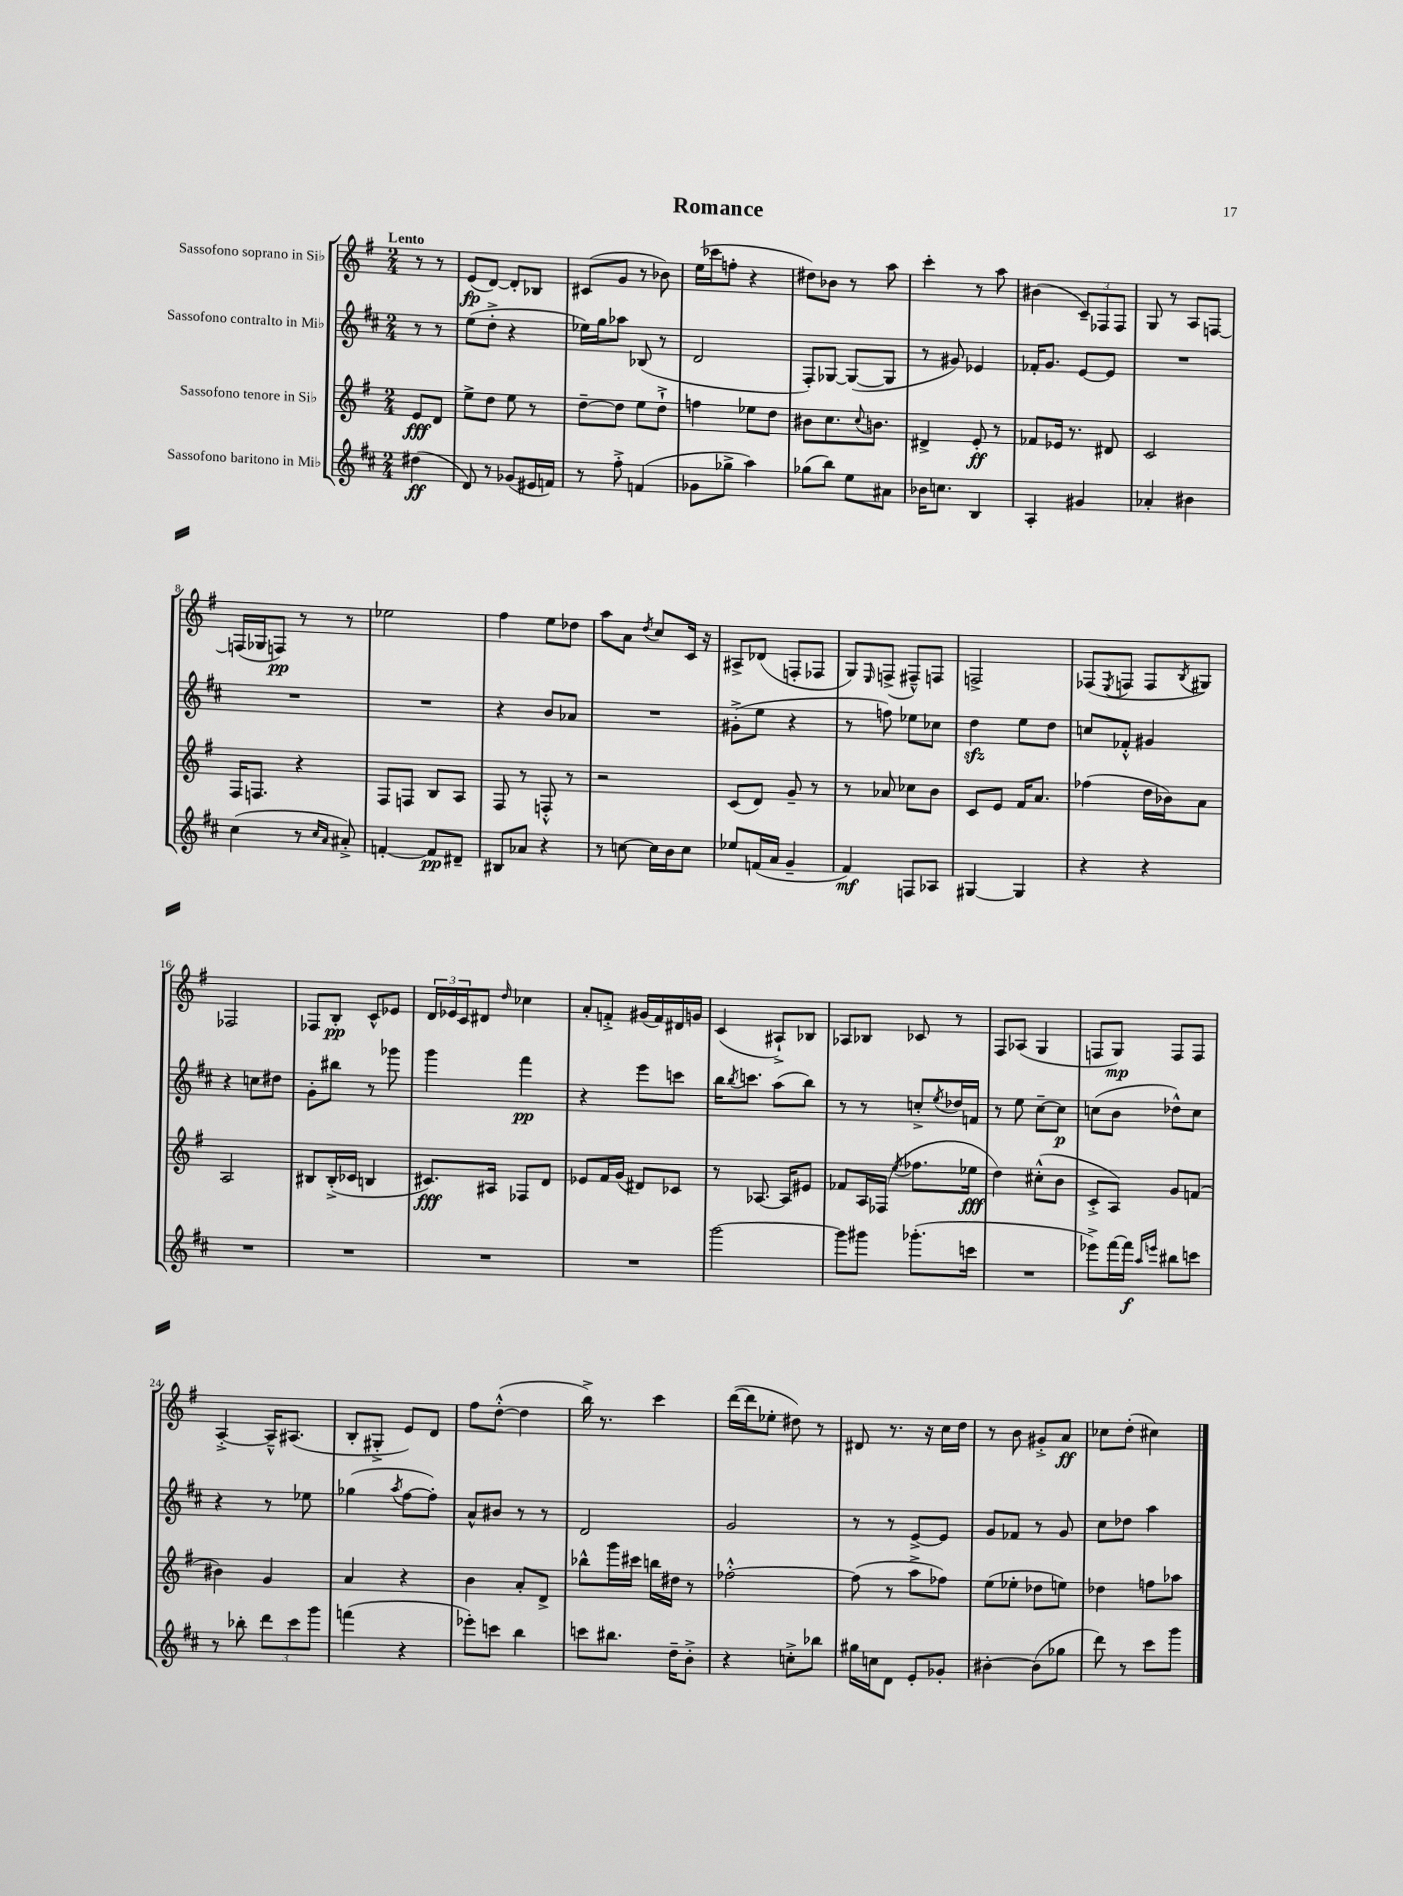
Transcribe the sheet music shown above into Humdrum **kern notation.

**kern	**dynam	**kern	**dynam	**kern	**dynam	**kern	**dynam
*part4	*part4	*part3	*part3	*part2	*part2	*part1	*part1
*staff4	*staff4	*staff3	*staff3	*staff2	*staff2	*staff1	*staff1
*I"Sassofono baritono in Mi♭	*	*I"Sassofono tenore in Si♭	*	*I"Sassofono contralto in Mi♭	*	*I"Sassofono soprano in Si♭	*
*clefG2	*	*clefG2	*	*clefG2	*	*clefG2	*
*k[f#c#]	*	*k[f#]	*	*k[f#c#]	*	*k[f#]	*
*M2/4	*	*M2/4	*	*M2/4	*	*M2/4	*
=	=	=	=	=	=	=	=
!	!	!	!	!	!	!LO:TX:a:B:t=Lento	!
(4dd#X\	ff	8e/L	fff	8r	.	8r	.
.	.	8d/J	.	8r	.	8r	.
=1	=1	=1	=1	=1	=1	=1	=1
8d/)	.	8ee^\L	.	(8ee\L	.	(8e/L	fp
8r	.	8dd\J	.	8dd'^\J	.	[8d/J)	.
(8g-X/L	.	8ee\	.	4r	.	8d'/L]	.
16e#X/L	.	8r	.	.	.	8B-X/J	.
16fn/JJ)	.	.	.	.	.	.	.
=2	=2	=2	=2	=2	=2	=2	=2
8r	.	[8dd~\L	.	16ee-X\LL)	.	(8c#X/L	.
.	.	.	.	16gg\J	.	.	.
8ff#'^\	.	8dd\J]	.	8aa-X\J	.	8g/J	.
(4fn/	.	8ee\L	.	(8B-X/	.	8r	.
.	.	8dd`^\J	.	8r	.	8b-X\)	.
=3	=3	=3	=3	=3	=3	=3	=3
8g-X\L	.	4ffn\	.	2d/	.	(16ee\LL	.
.	.	.	.	.	.	16ccc-X\J	.
8gg-X^\J	.	.	.	.	.	8ffn'\J	.
4aa\)	.	8ee-X\L	.	.	.	4r	.
.	.	8dd\J	.	.	.	.	.
=4	=4	=4	=4	=4	=4	=4	=4
(8gg-X\L	.	8b#X\L	.	8F#'/L)	.	8dd#X\L)	.
8bb\J)	.	8.cc\	.	[8G-X/J	.	8b-X\J	.
8ee\L	.	.	.	(8G-/L_	.	8r	.
.	.	8qqcc/	.	.	.	.	.
.	.	8.bn\J	.	.	.	.	.
8a#X\J	.	.	.	8G-/J]	.	8aa\	.
=5	=5	=5	=5	=5	=5	=5	=5
16b-X\KL	.	4d#X^/	.	8r	.	4ccc'\	.
8.ccn\J	.	.	.	.	.	.	.
.	.	.	.	8g#X/)	.	.	.
4B/	.	8e'/	ff	4e-X/	.	8r	.
.	.	8r	.	.	.	8aa\	.
=6	=6	=6	=6	=6	=6	=6	=6
4A'/	.	8f-X/L	.	16f-X'/KL	.	(4b#X\	.
.	.	.	.	8.g/J	.	.	.
.	.	16e-X/Jk	.	.	.	.	.
.	.	8.r	.	.	.	.	.
4g#X/	.	.	.	[8e/L	.	12c~/L)	.
.	.	.	.	.	.	12F-X/	.
.	.	8d#X/	.	8e/J]	.	.	.
.	.	.	.	.	.	12F-/J	.
=7	=7	=7	=7	=7	=7	=7	=7
4a-X'/	.	2c/	.	2r	.	8G/	.
.	.	.	.	.	.	8r	.
4b#X\	.	.	.	.	.	8A/L	.
.	.	.	.	.	.	[8Fn/J	.
!!LO:LB:g=z
=8	=8	=8	=8	=8	=8	=8	=8
(4cc#\	.	16F#/KL	.	2r	.	(16Fn/LL]	.
.	.	8.Fn/J	.	.	.	16G-X/J	.
.	.	.	.	.	.	8Fn/J)	pp
8r	.	4r	.	.	.	8r	.
16qqcc#/LL	.	.	.	.	.	.	.
16qqa/JJ	.	.	.	.	.	.	.
8a#X'^/)	.	.	.	.	.	8r	.
=9	=9	=9	=9	=9	=9	=9	=9
[4fn'/	.	8F#/L	.	2r	.	2ee-X\	.
.	.	8Fn/J	.	.	.	.	.
8f/L]	pp	8B/L	.	.	.	.	.
8d#X~/J	.	8A/J	.	.	.	.	.
=10	=10	=10	=10	=10	=10	=10	=10
8B#X/L	.	8F#/	.	4r	.	4ff#\	.
8a-X/J	.	8r	.	.	.	.	.
4r	.	8Fn'^^/	.	8b/L	.	8ee\L	.
.	.	8r	.	8a-X/J	.	8dd-X\J	.
=11	=11	=11	=11	=11	=11	=11	=11
8r	.	2r	.	2r	.	8aa\L	.
[8ccn\	.	.	.	.	.	8a\J	.
.	.	.	.	.	.	8qdd/	.
16cc\LL]	.	.	.	.	.	8cc/L	.
16b\J	.	.	.	.	.	.	.
8cc\J	.	.	.	.	.	16c/Jk	.
.	.	.	.	.	.	16r	.
=12	=12	=12	=12	=12	=12	=12	=12
8ee-X/L	.	(8c/L	.	(8g#X'^\L	.	8A#X^/L	.
(16fn/L	.	8d/J)	.	8ee\J	.	(8d-X/J	.
16a/JJ	.	.	.	.	.	.	.
4g~/	.	8g~/	.	4r	.	8Fn'/L	.
.	.	8r	.	.	.	8F-X/J	.
=13	=13	=13	=13	=13	=13	=13	=13
4f#/)	mf	8r	.	8r	.	8G/L)	.
.	.	.	.	.	.	16qqE/	.
.	.	8a-X/	.	8ffn\)	.	(8Fn^/J	.
8Fn/L	.	8cc-X\L	.	8ee-X\L	.	8F#X~^^/L)	.
8A-X/J	.	8b\J	.	8cc-X\J	.	8Fn/J	.
=14	=14	=14	=14	=14	=14	=14	=14
[4G#X/	.	8c/L	.	4ddzz\	.	2Fn^/	.
.	.	8e/J	.	.	.	.	.
4G#/]	.	16f#/KL	.	8ee\L	.	.	.
.	.	8.a/J	.	.	.	.	.
.	.	.	.	8dd\J	.	.	.
=15	=15	=15	=15	=15	=15	=15	=15
4r	.	(4ff-X\	.	8ccn/L	.	(8F-X/L	.
.	.	.	.	.	.	8qE/	.
.	.	.	.	8f-X'^^/J	.	8Fn/J	.
4r	.	16dd\LL	.	4g#X/	.	8F/L	.
.	.	16b-X\J)	.	.	.	.	.
.	.	.	.	.	.	8qB/	.
.	.	8a\J	.	.	.	8G#X/J)	.
!!LO:LB:g=z
=16	=16	=16	=16	=16	=16	=16	=16
2r	.	2A/	.	4r	.	2F-X/	.
.	.	.	.	8ccn\L	.	.	.
.	.	.	.	8dd#X\J	.	.	.
=17	=17	=17	=17	=17	=17	=17	=17
2r	.	8B#X/L	.	8g'\L	.	8F-X/L	.
.	.	(16B#'^/L	.	8bb#X\J	.	8B'/J	pp
.	.	16c-X/JJ	.	.	.	.	.
.	.	4Bn/	.	8r	.	8c^^/L	.
.	.	.	.	8ggg-X\	.	8e-X/J	.
=18	=18	=18	=18	=18	=18	=18	=18
2r	.	8.c#X/L)	fff	4ggg\	.	24d/LL	.
.	.	.	.	.	.	24e-X/	.
.	.	.	.	.	.	24c/J	.
.	.	.	.	.	.	8d#X/J	.
.	.	16A#X/Jk	.	.	.	.	.
.	.	.	.	.	.	16qqdd/	.
.	.	8F-X/L	.	4fff#\	pp	4cc-X\	.
.	.	8d/J	.	.	.	.	.
=19	=19	=19	=19	=19	=19	=19	=19
2r	.	8e-X/L	.	4r	.	8a'/L	.
.	.	16f#/L	.	.	.	8fn'^/J	.
.	.	(16g/JJ	.	.	.	.	.
.	.	8d#X/L)	.	8eee\L	.	(16g#X/LL	.
.	.	.	.	.	.	16f/)	.
.	.	8c-X/J	.	8cccn\J	.	16d#X/	.
.	.	.	.	.	.	16gn/JJ	.
=20	=20	=20	=20	=20	=20	=20	=20
[2ggg\	.	8r	.	16bb\KL	.	(4c/	.
.	.	.	.	8qbb/	.	.	.
.	.	.	.	8.cccn\J	.	.	.
.	.	[8.A-X/	.	.	.	.	.
.	.	.	.	(8aa\L	.	8A#X`^/L)	.
.	.	16A-/KL]	.	.	.	.	.
.	.	8e#X/J	.	8bb\J)	.	8B-X/J	.
=21	=21	=21	=21	=21	=21	=21	=21
8ggg\L]	.	8f-X/L	.	8r	.	8A-X/L	.
8ggg#X\J	.	16A/L	.	8r	.	8B-X/J	.
.	.	(16F-X/JJ	.	.	.	.	.
.	.	8qee/	.	.	.	.	.
(8.ggg-X'\L	.	8.ff-X\L	.	8ccn'^/L	.	8c-X/	.
.	.	.	.	8qee/	.	.	.
.	.	.	.	16dd-X/L	.	8r	.
16cccn\Jk	.	16ee-X\Jk	fff	16fn/JJ	.	.	.
=22	=22	=22	=22	=22	=22	=22	=22
2r	.	4dd\)	.	8r	.	8F#/L	.
.	.	.	.	8ee\	.	(8A-X/J	.
.	.	(8cc#X'^^\L	.	[8cc#~\L	.	4G/	.
.	.	8b\J	.	8cc#\J]	p	.	.
=23	=23	=23	=23	=23	=23	=23	=23
8eee-X^\L)	.	8c'^/L	.	(8ccn\L	.	8Fn/L	.
[16fff#\L	.	8A/J)	.	8b\J	.	8G/J)	mp
16fff#\JJ]	f	.	.	.	.	.	.
16qqaa/LL	.	.	.	.	.	.	.
16qqeeen/JJ	.	.	.	.	.	.	.
8bb#X\L	.	8g/L	.	8dd-X^^\L)	.	8F/L	.
8cccn\J	.	(8fn/J	.	8cc\J	.	8F/J	.
!!LO:LB:g=z
=24	=24	=24	=24	=24	=24	=24	=24
8r	.	4b#X\)	.	4r	.	[4A'^/	.
8bb-X'\	.	.	.	.	.	.	.
12ddd\L	.	4g/	.	8r	.	16A~^^/KL]	.
.	.	.	.	.	.	(8.A#X/J	.
12ccc#\	.	.	.	.	.	.	.
.	.	.	.	8ee-X\	.	.	.
12ggg\J	.	.	.	.	.	.	.
=25	=25	=25	=25	=25	=25	=25	=25
(4fffn\	.	4a/	.	(4gg-X\	.	8B'/L	.
.	.	.	.	.	.	8G#X'^/J	.
.	.	.	.	8qaa/	.	.	.
4r	.	4r	.	[8ff#\L	.	8e/L)	.
.	.	.	.	8ff#'\J])	.	8d/J	.
=26	=26	=26	=26	=26	=26	=26	=26
8eee-X'\L)	.	4b\	.	8a^^/L	.	8ff#\L	.
8cccn\J	.	.	.	8b#X/J	.	([8dd'^^\J	.
4bb\	.	8a'/L	.	8r	.	4dd\]	.
.	.	8d^/J	.	8r	.	.	.
=27	=27	=27	=27	=27	=27	=27	=27
8cccn\L	.	8bb-X^^\L	.	2d/	.	16bb^\)	.
.	.	.	.	.	.	8.r	.
8.bb#X\J	.	16ggg\L	.	.	.	.	.
.	.	16ccc#X\JJ	.	.	.	.	.
.	.	16bbn\LL	.	.	.	4ccc\	.
16dd~\KL	.	16dd#X\JJ	.	.	.	.	.
8b'^\J	.	8r	.	.	.	.	.
=28	=28	=28	=28	=28	=28	=28	=28
4r	.	[2ff-X'^^\	.	2g/	.	([16ddd\LL	.
.	.	.	.	.	.	16ddd\J]	.
.	.	.	.	.	.	8ee-X'\J	.
8ccn'^\L	.	.	.	.	.	8dd#X\)	.
8bb-X\J	.	.	.	.	.	8r	.
=29	=29	=29	=29	=29	=29	=29	=29
16gg#X\LL	.	(8ff-\]	.	8r	.	8d#X/	.
16ccn\J	.	.	.	.	.	.	.
8d\J	.	8r	.	8r	.	8.r	.
8e'/L	.	8aa^\L	.	[8e^/L	.	.	.
.	.	.	.	.	.	16r	.
8g-X'/J	.	8ff-X\J)	.	8e/J]	.	16cc\LL	.
.	.	.	.	.	.	16dd\JJ	.
=30	=30	=30	=30	=30	=30	=30	=30
[4b#X'\	.	(8ee\L	.	8g/L	.	8r	.
.	.	8ee-X'\J	.	8f-X/J	.	8b\	.
(8b#\L]	.	8dd-X\L	.	8r	.	8g#X'^/L	.
8gg-X\J	.	8een\J)	.	8g/	.	8a/J	ff
=31	=31	=31	=31	=31	=31	=31	=31
8ddd\)	.	4dd-X\	.	8cc#\L	.	8cc-X\L	.
8r	.	.	.	8dd-X\J	.	(8dd'\J	.
8ccc#\L	.	8ffn\L	.	4aa\	.	4cc#X\)	.
8ggg\J	.	8aa-X\J	.	.	.	.	.
==	==	==	==	==	==	==	==
*-	*-	*-	*-	*-	*-	*-	*-
